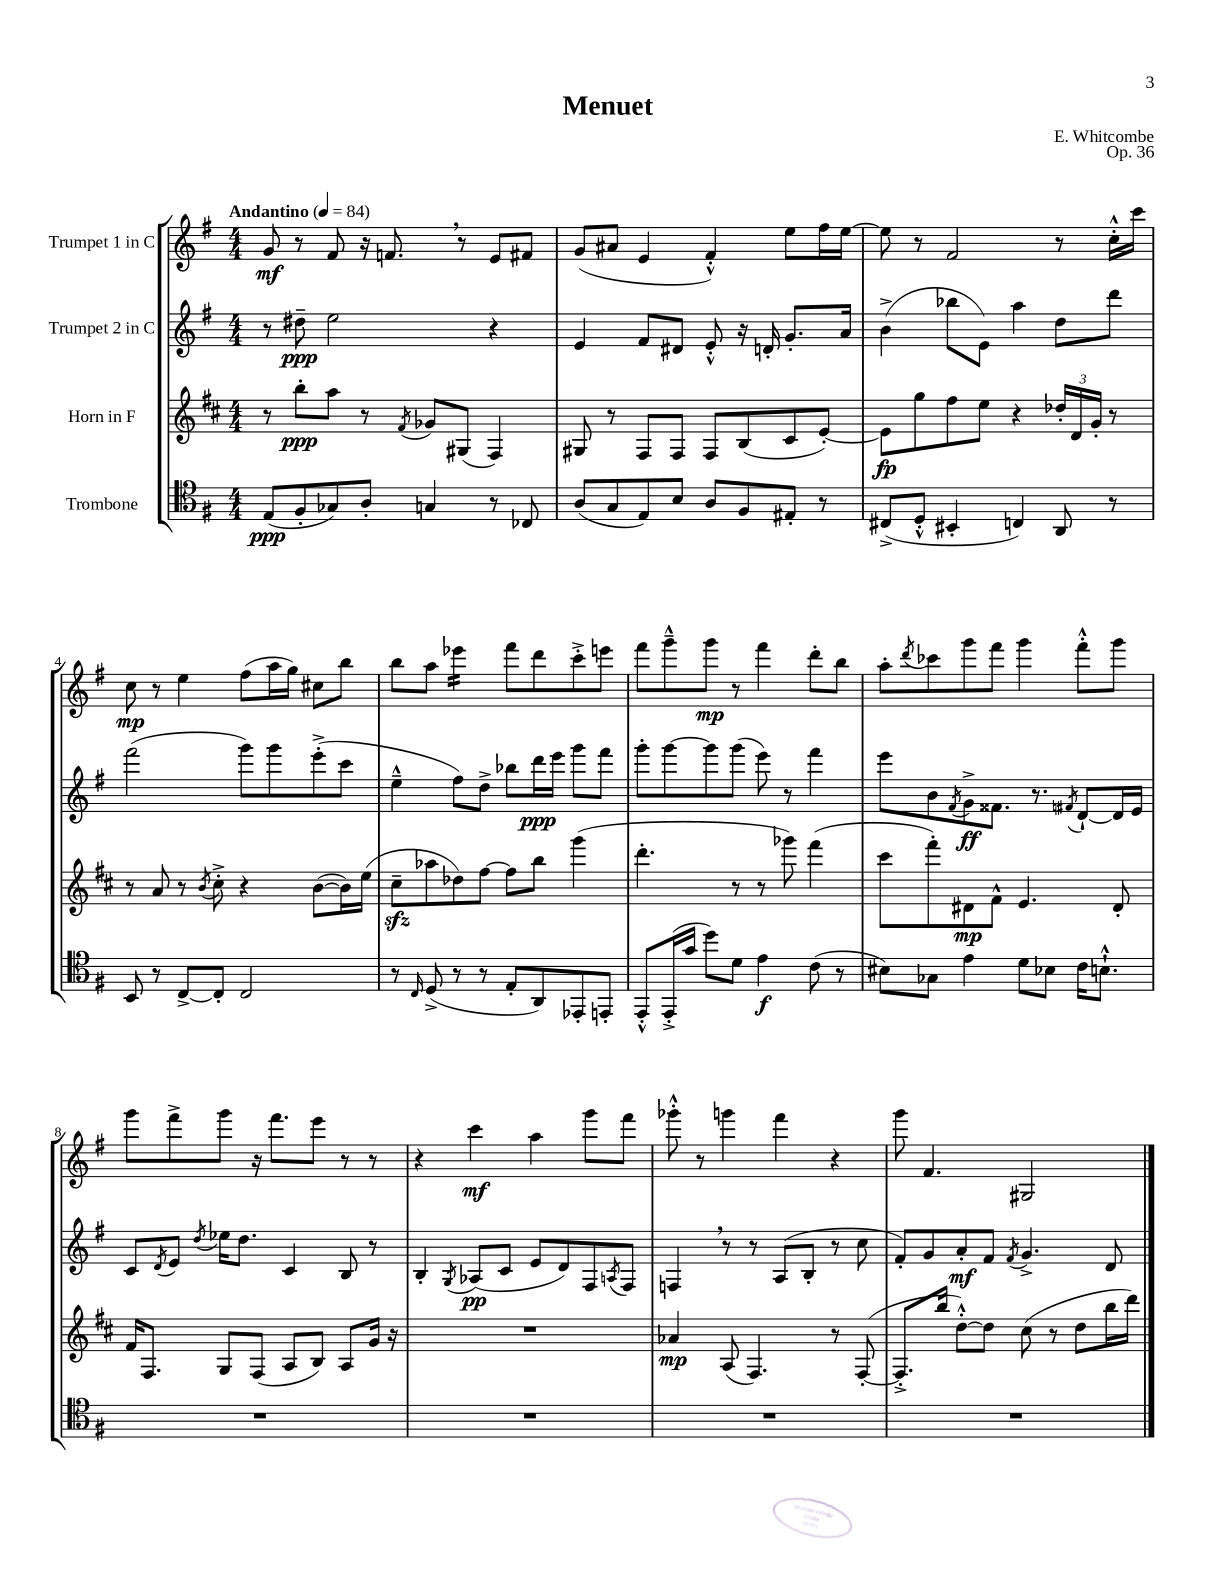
\header { title = "Menuet" composer = "E. Whitcombe" opus = "Op. 36" }
<<
\new StaffGroup <<
\new Staff = "s0" \with { instrumentName = "Trumpet 1 in C" } {
    \clef treble \key g \major \numericTimeSignature \time 4/4 \tempo "Andantino" 4 = 84
    g'8\mf r8 fis'8 r16 f'8. \breathe r8 e'8 fis'8 |
    g'8( ais'8 e'4 fis'4-.-^) e''8 fis''16 e''16~ |
    e''8 r8 fis'2 r8 c''16-.-^ c'''16 |
    c''8\mp r8 e''4 fis''8( a''16 g''16) cis''8 b''8 |
    b''8 a''8 ees'''4:16 fis'''8 d'''8 c'''8-.-> e'''8 |
    fis'''8 g'''8---^ g'''8\mp r8 fis'''4 d'''8-. b''8 |
    a''8-. \acciaccatura { d'''8 } ces'''8 g'''8 fis'''8 g'''4 fis'''8-.-^ g'''8 |
    g'''8 fis'''8-> g'''8 r16 fis'''8. e'''8 r8 r8 |
    r4 c'''4\mf a''4 g'''8 fis'''8 |
    ges'''8-.-^ r8 g'''4 fis'''4 r4 |
    g'''8 fis'4. gis2 \bar "|." |
}
\new Staff = "s1" \with { instrumentName = "Trumpet 2 in C" } {
    \clef treble \key g \major \numericTimeSignature \time 4/4
    r8 dis''8--\ppp e''2 r4 |
    e'4 fis'8 dis'8 e'8-.-^ r16 d'16-. g'8.-. a'16 |
    b'4->( bes''8 e'8) a''4 d''8 d'''8 |
    fis'''2( g'''8) g'''8 e'''8-.->( c'''8 |
    e''4---^ fis''8) d''8-> bes''8 d'''16\ppp e'''16 g'''8 fis'''8 |
    g'''8-. g'''8~ g'''8 g'''8( e'''8) r8 fis'''4 |
    e'''8 b'8 \acciaccatura { fis'8 } g'8->\ff fisis'8. r8. \acciaccatura { fis'8 } d'8~-! d'16 e'16 |
    c'8 \acciaccatura { d'8 } e'8 \acciaccatura { d''8 } ees''16 d''8. c'4 b8 r8 |
    b4-. \acciaccatura { g8 } aes8\pp( c'8 e'8 d'8) fis8 \acciaccatura { a8 } fis8 |
    f4 \breathe r8 r8 a8( b8-. r8 c''8 |
    fis'8-.) g'8 a'8-.\mf fis'8 \acciaccatura { fis'8 } g'4.-> d'8 \bar "|." |
}
\new Staff = "s2" \with { instrumentName = "Horn in F" } {
    \clef treble \key d \major \numericTimeSignature \time 4/4
    r8 b''8-.\ppp a''8 r8 \acciaccatura { fis'8 } ges'8 gis8( fis4) |
    gis8 r8 fis8 fis8 fis8 b8( cis'8 e'8~-.) |
    e'8\fp g''8 fis''8 e''8 r4 \tuplet 3/2 { des''16-. d'16 g'16-. } r8 |
    r8 a'8 r8 \acciaccatura { b'8 } cis''8-.-> r4 b'8~( b'16) e''16( |
    cis''8--\sfz aes''8 des''8) fis''8~ fis''8 b''8 g'''4( |
    d'''4.-. r8 r8 ges'''8) fis'''4( |
    cis'''8 fis'''8-.) dis'8\mp fis'8-^ e'4. dis'8-. |
    fis'16 fis8. g8 fis8( a8 b8) a8 g'16 r16 |
    R1 |
    aes'4\mp a8( fis4.) r8 fis8~-.( |
    fis8.-.-> b''16 d''8~-.-^) d''8 cis''8( r8 d''8 b''16 d'''16) \bar "|." |
}
\new Staff = "s3" \with { instrumentName = "Trombone" } {
    \clef tenor \key g \major \numericTimeSignature \time 4/4
    e8\ppp( fis8-. ges8) a8-. g4 r8 ces8 |
    a8( g8 e8) b8 a8 fis8 eis8-. r8 |
    cis8->( d8-.-^ bis,4-. c4) a,8 r8 |
    b,8 r8 c8~-> c8-. c2 |
    r8 \grace { c16 } d8->( r8 r8 e8-. a,8) ees,8-. e,8-. |
    e,8-.-^ e,16-.->( g'16 d''8) d'8 e'4\f c'8( r8 |
    bis8) ges8 e'4 d'8 bes8 c'16 b8.-!-^ |
    R1 |
    R1 |
    R1 |
    R1 \bar "|." |
}
>>
>>
